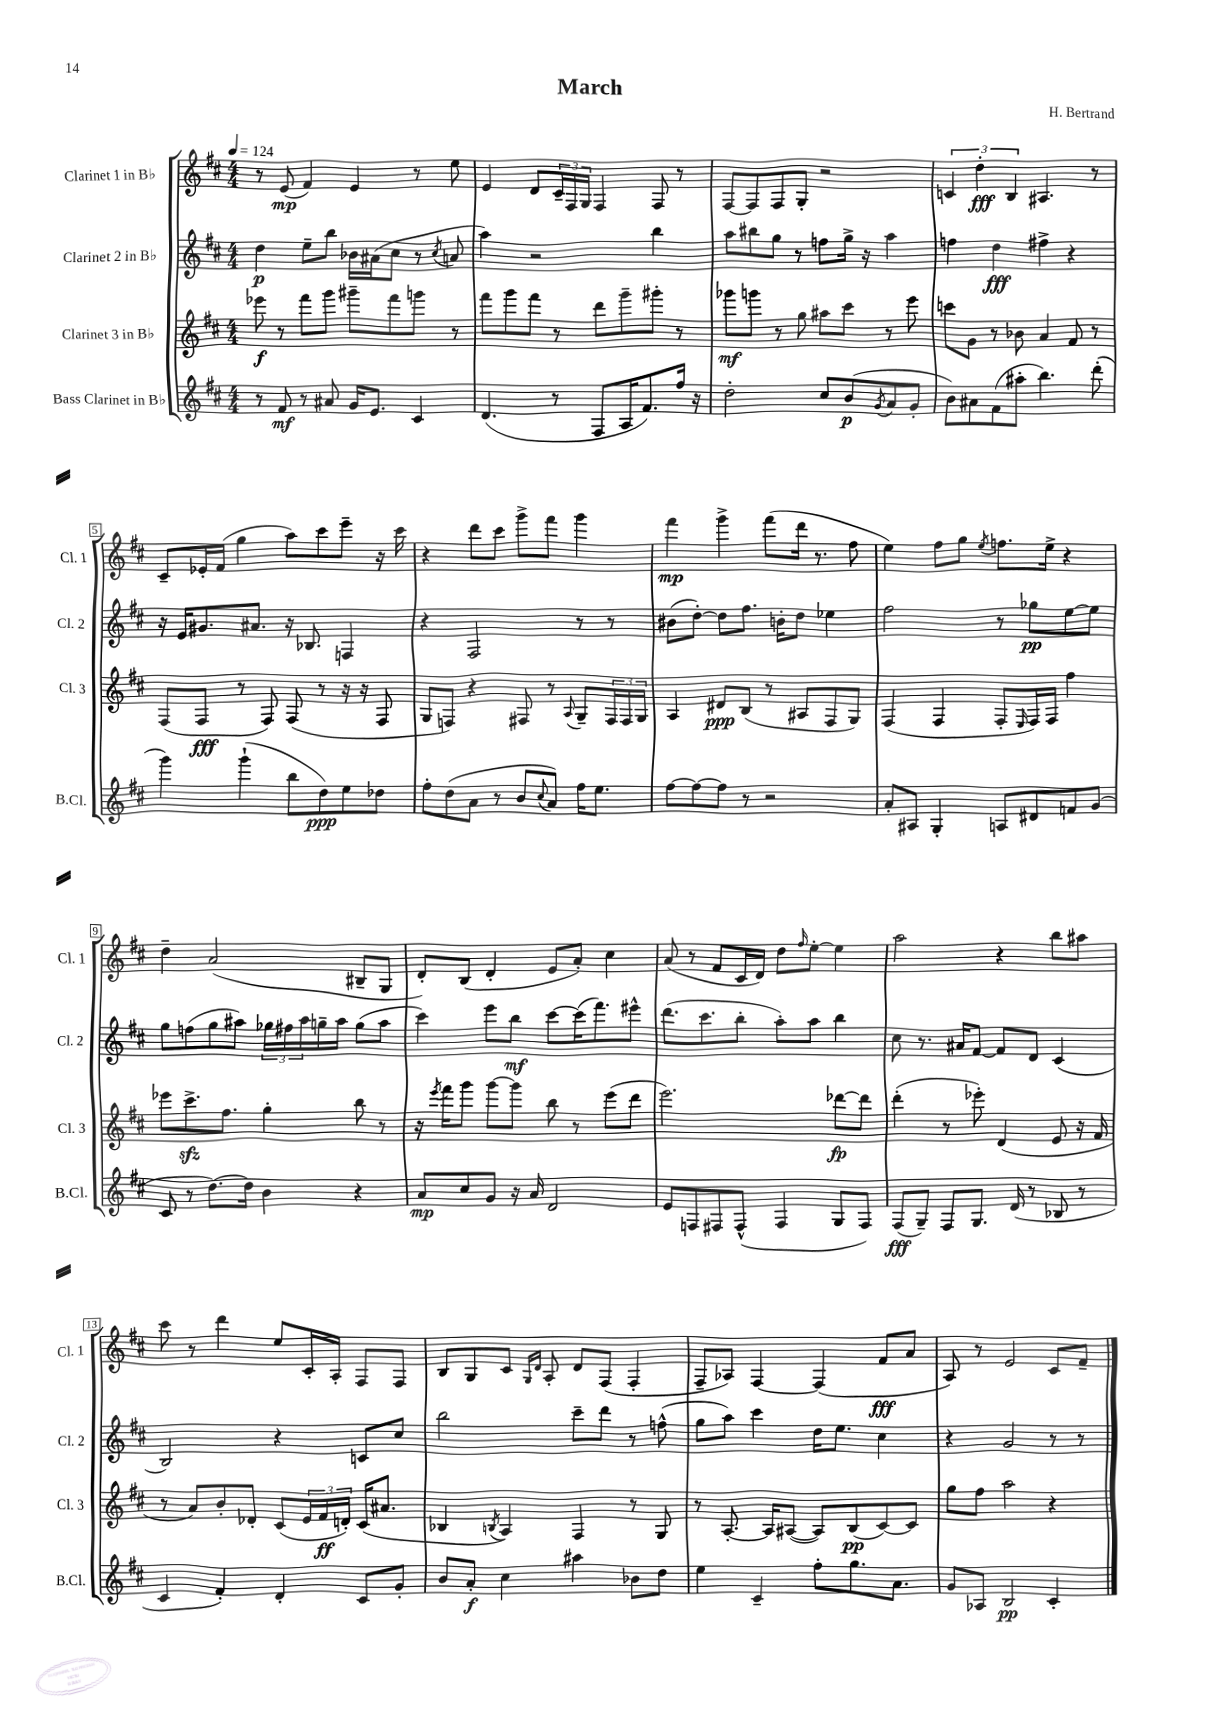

**kern	**dynam	**kern	**dynam	**kern	**dynam	**kern	**dynam
*part4	*part4	*part3	*part3	*part2	*part2	*part1	*part1
*staff4	*staff4	*staff3	*staff3	*staff2	*staff2	*staff1	*staff1
*I"Bass Clarinet in B♭	*	*I"Clarinet 3 in B♭	*	*I"Clarinet 2 in B♭	*	*I"Clarinet 1 in B♭	*
*I'B.Cl.	*	*I'Cl. 3	*	*I'Cl. 2	*	*I'Cl. 1	*
*clefG2	*	*clefG2	*	*clefG2	*	*clefG2	*
*k[f#c#]	*	*k[f#c#]	*	*k[f#c#]	*	*k[f#c#]	*
*M4/4	*	*M4/4	*	*M4/4	*	*M4/4	*
*MM124	*	*MM124	*	*MM124	*	*MM124	*
=1	=1	=1	=1	=1	=1	=1	=1
8r	.	8eee-X\	f	4dd\	p	8r	.
8f#/	mf	8r	.	.	.	(8e/	mp
8r	.	8fff#\L	.	8ee~\L	.	4f#/)	.
8a#X/	.	8ggg\J	.	8bb\J	.	.	.
16g/KL	.	8ggg#X~\L	.	16b-X\LL	.	4e/	.
8.e/J	.	.	.	(16a#X\J	.	.	.
.	.	8fff#\	.	8cc#\J	.	.	.
4c#/	.	8gggn\J	.	8r	.	8r	.
.	.	.	.	8qcc#/	.	.	.
.	.	8r	.	8an/	.	8ee\	.
=2	=2	=2	=2	=2	=2	=2	=2
(4.d/	.	8fff#\L	.	4aa\)	.	4e/	.
.	.	8ggg\	.	.	.	.	.
.	.	8fff#\J	.	2r	.	8d/L	.
8r	.	8r	.	.	.	24c#~/L	.
.	.	.	.	.	.	24F#/	.
.	.	.	.	.	.	24G/JJ	.
8F#/L	.	8ddd\L	.	.	.	4F#/	.
16A/K	.	8ggg~\	.	.	.	.	.
8.f#/)	.	.	.	.	.	.	.
.	.	8ggg#X'\J	.	4bb\	.	8F#/	.
16ff#/Jk	.	8r	.	.	.	8r	.
16r	.	.	.	.	.	.	.
=3	=3	=3	=3	=3	=3	=3	=3
2dd'\	.	8ggg-X\L	mf	8aa\L	.	[8F#/L	.
.	.	8gggn\J	.	8bb#X\	.	8F#/]	.
.	.	8r	.	8gg\J	.	8F#/	.
.	.	8gg\	.	8r	.	8G'/J	.
8cc#/L	.	8aa#X\L	.	8ffn\L	.	2r	.
(8b/	p	8ccc#\J	.	16gg^\Jk	.	.	.
.	.	.	.	16r	.	.	.
8qg/	.	.	.	.	.	.	.
8a/	.	8r	.	4aa\	.	.	.
8g'/J	.	8eee\	.	.	.	.	.
=4	=4	=4	=4	=4	=4	=4	=4
8b\L)	.	8cccn\L	.	4ffn\	.	6cn/	.
8a#X\	.	8g\J	.	.	.	.	.
.	.	.	.	.	.	6dd'\	fff
(8f#\	.	8r	.	4dd\	fff	.	.
.	.	.	.	.	.	6B/	.
8aa#X'\J	.	8b-X\	.	.	.	.	.
4.bb\)	.	4a/	.	4ff#X^\	.	4.A#X/	.
.	.	8f#/	.	4r	.	.	.
(8ddd'\	.	8r	.	.	.	8r	.
!!LO:LB:g=z
=5	=5	=5	=5	=5	=5	=5	=5
4ggg\)	.	(8F#/L	.	16r	.	8c#~/L	.
.	.	.	.	16e/KL	.	.	.
.	.	8F#/J	fff	8.g#X/	.	16e-X'/L	.
.	.	.	.	.	.	(16f#/JJ	.
(4ggg`\	.	8r	.	.	.	4gg\	.
.	.	.	.	8.a#X/J	.	.	.
.	.	8F#/)	.	.	.	.	.
8bb\L	.	(8F#/	.	16r	.	8aa\L)	.
.	.	.	.	8.B-X/	.	.	.
8dd\)	ppp	8r	.	.	.	8ccc#\	.
8ee\	.	16r	.	4Fn/	.	8eee~\J	.
.	.	16r	.	.	.	.	.
8dd-X\J	.	8F#/	.	.	.	16r	.
.	.	.	.	.	.	16ccc#\	.
=6	=6	=6	=6	=6	=6	=6	=6
8ff#'\L	.	8G/L	.	4r	.	4r	.
(8dd\	.	8Fn/J)	.	.	.	.	.
8a\J	.	4r	.	2F#/	.	8ddd\L	.
8r	.	.	.	.	.	8ccc#\J	.
8b/L	.	8F#X/	.	.	.	8ggg^\L	.
8qqcc#/	.	.	.	.	.	.	.
8a/J)	.	8r	.	.	.	8fff#\J	.
.	.	8qqA/	.	.	.	.	.
16ff#\KL	.	8G~/L	.	8r	.	4ggg\	.
8.ee\J	.	.	.	.	.	.	.
.	.	24F#/L	.	8r	.	.	.
.	.	24F#/	.	.	.	.	.
.	.	24G/JJ	.	.	.	.	.
=7	=7	=7	=7	=7	=7	=7	=7
[8ff#\L	.	4A/	.	(8b#X\L	.	4fff#\	mp
8ff#\_	.	.	.	[8dd'\J)	.	.	.
8ff#\J]	.	8d#X/L	ppp	8dd\L]	.	4ggg^\	.
8r	.	(8B/J	.	8.ff#\J	.	.	.
2r	.	8r	.	.	.	(8fff#\L	.
.	.	.	.	16bn'\KL	.	.	.
.	.	8A#X/L	.	8dd\J	.	16ddd\Jk	.
.	.	.	.	.	.	8.r	.
.	.	8F#/	.	4ee-X\	.	.	.
.	.	8G/J)	.	.	.	8ff#\	.
=8	=8	=8	=8	=8	=8	=8	=8
8a'/L	.	(4F#/	.	2ff#\	.	4ee\)	.
8A#X/J	.	.	.	.	.	.	.
4G'/	.	4F#/	.	.	.	8ff#\L	.
.	.	.	.	.	.	8gg\J	.
.	.	.	.	.	.	8qee/	.
8An/L	.	8F#'/L	.	8r	.	8.ffn\L	.
.	.	16qqE/	.	.	.	.	.
8d#X/	.	16F#/L)	.	8gg-X\L	pp	.	.
.	.	16F#/JJ	.	.	.	16ee^\Jk	.
8fn/	.	4ff#\	.	[8ee\	.	4r	.
(8g/J	.	.	.	8ee\J]	.	.	.
!!LO:LB:g=z
=9	=9	=9	=9	=9	=9	=9	=9
8c#/	.	8eee-X\L	.	8gg\L	.	4dd~\	.
8r	.	8.ccc#zz^\	.	(8ffn\	.	.	.
[8.dd\L)	.	.	.	8gg\	.	(2a/	.
.	.	8.ff#\J	.	.	.	.	.
.	.	.	.	8aa#X\J)	.	.	.
16dd\Jk]	.	.	.	.	.	.	.
4b\	.	4gg'\	.	24gg-X\LL	.	.	.
.	.	.	.	24ff#X\	.	.	.
.	.	.	.	24aa#\	.	.	.
.	.	.	.	16ggn~\	.	.	.
.	.	.	.	16aa#\JJ	.	.	.
4r	.	8bb\	.	(8gg\L	.	8B#X~/L	.
.	.	8r	.	8aa#\J	.	8G/J	.
=10	=10	=10	=10	=10	=10	=10	=10
8a/L	mp	16r	.	4ccc#\)	.	8d'/L)	.
.	.	8qeee/	.	.	.	.	.
.	.	16fff#\KL	.	.	.	.	.
8cc#/	.	8ggg\J	.	.	.	(8B/J	.
8g/J	.	[8ggg\L	.	8eee\L	.	4d'/	.
16r	.	8ggg\J]	.	8bb\J	mf	.	.
16a/	.	.	.	.	.	.	.
2d/	.	8bb\	.	[8ccc#\L	.	8e/L	.
.	.	8r	.	(16ccc#\K]	.	8a'/J)	.
.	.	.	.	8.fff#\)	.	.	.
.	.	(8eee\L	.	.	.	4cc#\	.
.	.	8ddd\J	.	8eee#X^^\J	.	.	.
=11	=11	=11	=11	=11	=11	=11	=11
8e/L	.	2.eee\)	.	(8.ddd\L	.	(8a/	.
8Fn/	.	.	.	.	.	8r	.
.	.	.	.	8.ccc#\	.	.	.
8F#X/	.	.	.	.	.	8f#/L	.
(8F#^^/J	.	.	.	8bb'\J	.	16c#/L	.
.	.	.	.	.	.	16d/JJ)	.
4F#/	.	.	.	8aa'\L)	.	8dd\L	.
.	.	.	.	.	.	16qqff#/	.
.	.	.	.	8aa\J	.	[8ee'\J	.
8G/L	.	[8ddd-X\L	fp	4bb\	.	4ee\]	.
8F#/J)	.	8ddd-\J]	.	.	.	.	.
=12	=12	=12	=12	=12	=12	=12	=12
(8F#/L	fff	(4ddd'\	.	8cc#\	.	2aa\	.
8G~/J)	.	.	.	8.r	.	.	.
8F#/L	.	8r	.	.	.	.	.
.	.	.	.	16a#X/KL	.	.	.
8.G/J	.	8eee-X'\)	.	[8f#/J	.	.	.
.	.	(4d/	.	8f#/L]	.	4r	.
(16d/	.	.	.	.	.	.	.
8r	.	.	.	8d/J	.	.	.
8B-X/	.	8e/	.	(4c#/	.	8bb\L	.
8r	.	16r	.	.	.	8aa#X\J	.
.	.	16f#/	.	.	.	.	.
!!LO:LB:g=z
=13	=13	=13	=13	=13	=13	=13	=13
4c#/	.	8r	.	2B/)	.	8ccc#\	.
.	.	8a/L)	.	.	.	8r	.
4f#'/)	.	8b'/	.	.	.	4ddd\	.
.	.	8d-X'/J	.	.	.	.	.
4d'/	.	(8c#/L	.	4r	.	8ee/L	.
.	.	24e/L	.	.	.	16c#'/L	.
.	.	24f#/	ff	.	.	.	.
.	.	.	.	.	.	16A'/JJ	.
.	.	24dn'/JJ)	.	.	.	.	.
8c#/L	.	(16c#/KL	.	8cn/L	.	8F#/L	.
.	.	8.a#X/J	.	.	.	.	.
8g'/J	.	.	.	8cc#/J	.	8F#/J	.
=14	=14	=14	=14	=14	=14	=14	=14
8b/L	.	4B-X/	.	2bb\	.	8B/L	.
8a'/J	f	.	.	.	.	8G/	.
.	.	8qBn/	.	.	.	.	.
4cc#\	.	4A/)	.	.	.	8c#/J	.
.	.	.	.	.	.	16qqG/LL	.
.	.	.	.	.	.	16qqd/JJ	.
.	.	.	.	.	.	8A'/	.
4aa#X\	.	4F#/	.	8ccc#~\L	.	8d/L	.
.	.	.	.	8ddd\J	.	(8F#/J	.
8b-X\L	.	8r	.	8r	.	4F#'/	.
8dd\J	.	8G/	.	(8ffn^^\	.	.	.
=15	=15	=15	=15	=15	=15	=15	=15
4ee\	.	8r	.	8gg\L	.	8F#~/L	.
.	.	[8.A'/	.	8aa\J)	.	8A-X/J)	.
4c#~/	.	.	.	4ccc#\	.	[4F#/	.
.	.	16A/KL]	.	.	.	.	.
.	.	([8A#X/J	.	.	.	.	.
8ff#'\L	.	8A#/L])	.	16dd\KL	.	(4F#/]	.
.	.	.	.	8.ee\J	.	.	.
8.gg\	.	(8B/	pp	.	.	.	.
.	.	[8c#/)	.	4cc#\	.	8f#/L	fff
8.a\J	.	.	.	.	.	.	.
.	.	8c#/J]	.	.	.	8a/J	.
=16	=16	=16	=16	=16	=16	=16	=16
8g/L	.	8gg\L	.	4r	.	8A/)	.
8A-X/J	.	8ff#\J	.	.	.	8r	.
2B/	pp	2aa\	.	2g/	.	2e/	.
4c#'/	.	4r	.	8r	.	8c#/L	.
.	.	.	.	8r	.	8f#~/J	.
==	==	==	==	==	==	==	==
*-	*-	*-	*-	*-	*-	*-	*-
